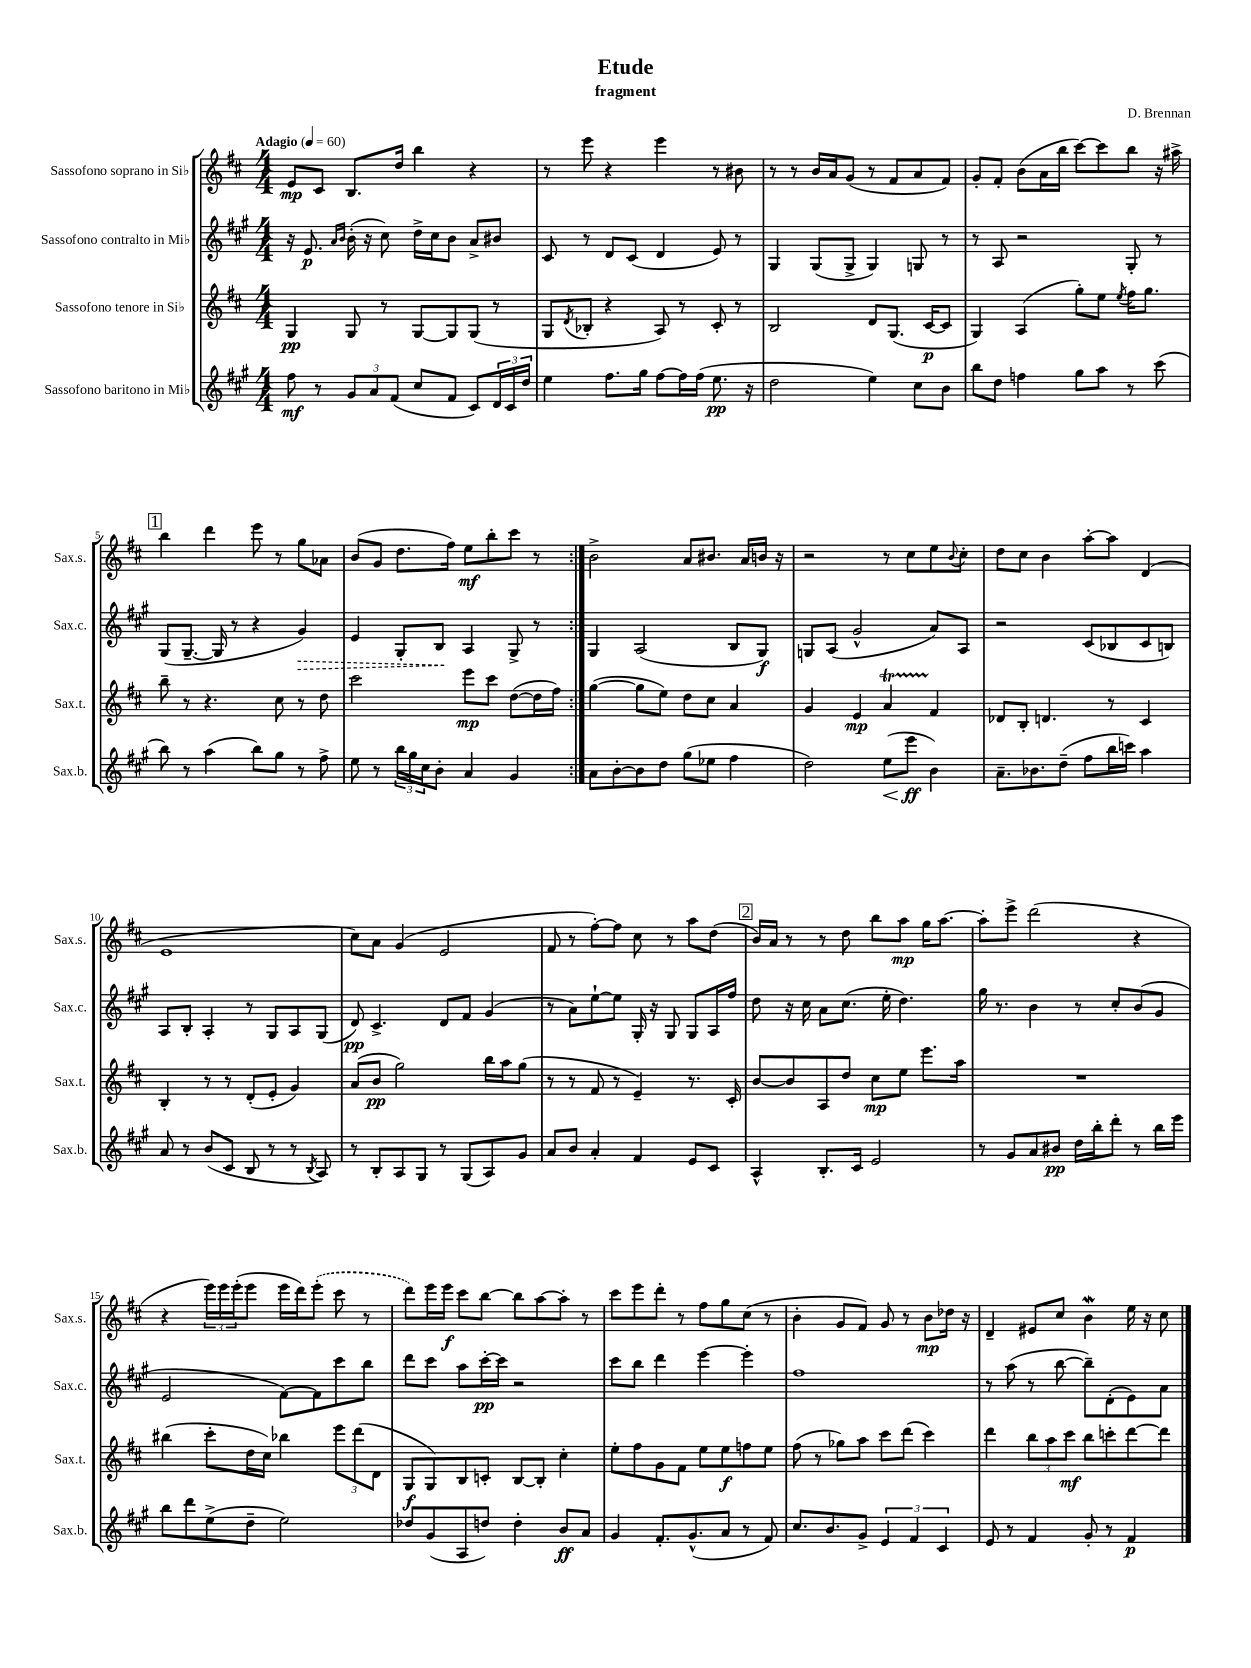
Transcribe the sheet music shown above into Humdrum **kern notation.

**kern	**kern	**kern	**kern
*staff4	*staff3	*staff2	*staff1
*clefG2	*clefG2	*clefG2	*clefG2
*k[f#c#g#]	*k[f#c#]	*k[f#c#g#]	*k[f#c#]
*M4/4	*M4/4	*M4/4	*M4/4
*MM60	*MM60	*MM60	*MM60
8ff#	4G	16r	8e
.	.	8.e	.
8r	.	.	8c#
.	.	16qqa	.
.	.	16qqb	.
12g#	8G	(16b'	8.B
.	.	16r	.
12a	.	.	.
.	8r	8cc#)	.
(12f#	.	.	.
.	.	.	16dd
8cc#	[8G	16dd^	4bb
.	.	16cc#	.
8f#	8G]	8b	.
8c#)	(8G	8a^	4r
24d	8r	8b#	.
24c#	.	.	.
24dd	.	.	.
=	=	=	=
4ee	8G	8c#	8r
.	8qd	.	.
.	8B-'	8r	8eee
8.ff#	4r	8d	4r
.	.	(8c#	.
16gg#	.	.	.
[8ff#	8A)	4d	4eee
16ff#]	8r	.	.
(16ff#	.	.	.
8.ee	8c#'	8e)	8r
.	8r	8r	8b#
16r	.	.	.
=	=	=	=
2dd	2B	4G#	8r
.	.	.	8r
.	.	(8G#	16b
.	.	.	16a
.	.	8G#^	(8g
4ee)	8d	4G#)	8r
.	(8.G	.	8f#
8cc#	.	8G	8a
.	[16c#	.	.
8b	8c#]	8r	8f#)
=	=	=	=
8bb	4G)	8r	8g'
8dd	.	8A	8f#'
4ff	(4A	2r	(8b
.	.	.	16a
.	.	.	16bb
8gg#	8gg')	.	[8ccc#)
8aa	8ee	.	8ccc#]
.	8qee	.	.
8r	16ff#	8G#'	8bb
.	8.gg	.	.
(8ccc#	.	8r	16r
.	.	.	16aa#^
=	=	=	=
8bb)	8bb~	(8G#	4bb
8r	8r	[8.G#~	.
(4aa	4.r	.	4ddd
.	.	16G#]	.
.	.	8r	.
8bb)	.	4r	8eee
8gg#	8cc#	.	8r
8r	8r	4g#)	8gg
8ff#^	8dd	.	8a-
=	=	=	=
8ee	2ccc#	4e	(8b
8r	.	.	8g
24bb	.	8G#'	8.dd
24gg#	.	.	.
24cc#	.	.	.
8b'	.	8B	.
.	.	.	16ff#)
4a	8eee	4A	8ee
.	8ccc#	.	8bb'
4g#	([8dd	8G#^	8ccc#
.	16dd]	8r	8r
.	16ff#)	.	.
=:|!	=:|!	=:|!	=:|!
8a	([4gg	4G#	2b^
[8b'	.	.	.
8b]	8gg]	(2A	.
8dd	8ee)	.	.
(8gg#	8dd	.	8a
8ee-	8cc#	.	8.b#
4ff#	4a	8B	.
.	.	.	16a
.	.	8G#)	16b
.	.	.	16r
=	=	=	=
2dd)	4g	8G	2r
.	.	(8A	.
.	4e	2g#^^	.
(8ee	4a	.	8r
8eee	.	.	8cc#
4b)	4f#	8a)	8ee
.	.	.	8qqb
.	.	8A	8cc#'
=	=	=	=
8.a~	8d-	2r	8dd
.	8B'	.	8cc#
8.b-	.	.	.
.	4.d	.	4b
(8dd~	.	.	.
8ff#	.	(8c#	[8aa'
16bb	8r	8B-	8aa]
16ccc)	.	.	.
4aa	4c#	8c#	(4d
.	.	8B)	.
=	=	=	=
8a	4B'	8A	1e
8r	.	8B'	.
(8b	8r	4A'	.
8c#	8r	.	.
8B	(8d'	8r	.
8r	8e'	8G#	.
8r	4g)	8A	.
8qB	.	.	.
8A)	.	(8G#	.
=	=	=	=
8r	(8a	8d)	8cc#)
8B'	8b	4.c#^	8a
8A	2gg)	.	(4g
8G#	.	.	.
8r	.	8d	2e
(8G#	.	8f#	.
8A)	16bb	(4g#	.
.	16aa	.	.
8g#	(8gg	.	.
=	=	=	=
8a	8r	8r	8f#
8b	8r	8a)	8r
4a'	8f#	[8ee`	[8ff#')
.	8r	8ee]	8ff#]
4f#	4e~)	16G#'	8cc#
.	.	16r	.
.	.	8G#	8r
8e	8.r	8G#	8aa
8c#	.	16A	(8dd
.	16c#'	16ff#	.
=	=	=	=
4A^^	[8b	8dd	16b)
.	.	.	16a
.	8b]	16r	8r
.	.	16cc#	.
8.B'	8A	8a	8r
.	8dd	(8.cc#	8dd
16c#	.	.	.
2e	8cc#	.	8bb
.	.	16ee'	.
.	8ee	4.dd)	8aa
.	8.eee	.	16gg
.	.	.	[8.aa
.	16aa	.	.
=	=	=	=
8r	1r	16gg#	8aa']
.	.	8.r	.
8g#	.	.	8eee^
8a	.	4b	(2ddd
8b#	.	.	.
16dd	.	8r	.
16bb'	.	.	.
8ddd'	.	8cc#'	.
8r	.	(8b	4r
16bb	.	8g#	.
16eee	.	.	.
=	=	=	=
8bb	(4bb#	2e	4r
8ddd	.	.	.
(8ee^	8ccc#'	.	24eee)
.	.	.	24eee
.	.	.	(24eee'
8dd~	16dd	.	8eee
.	16cc#)	.	.
2ee)	4bb-	[8f#)	16eee
.	.	.	16ddd)
.	.	8f#]	(8eee'
.	12eee	8ccc#	8ccc#
.	(12ddd	.	.
.	.	8bb	8r
.	12d	.	.
=	=	=	=
8dd-	8G	8ddd	8ddd)
(8g#	8G)	8ccc#	16eee
.	.	.	16eee
8A	8B	8aa	8ccc#
8dd)	8c'	[16ccc#'	[8bb
.	.	16ccc#]	.
4dd'	[8B	2r	8bb]
.	8B']	.	[8aa
8b	4cc#'	.	8aa']
8a	.	.	8r
=	=	=	=
4g#	8ee'	8ccc#	8ccc#
.	8ff#	8bb	8eee
8.f#'	8g	4ddd	8ddd'
.	8f#	.	8r
(8.g#^^	.	.	.
.	8ee	[4eee	8ff#
8a	8ee	.	8gg
8r	8ff	4eee']	(8cc#
8f#)	8ee	.	8r
=	=	=	=
8.cc#	(8ff#	1ff#	4b'
.	8r	.	.
8.b	.	.	.
.	8gg-)	.	8g
8g#^	8aa	.	8f#)
6e	8ccc#	.	8g
.	(8ddd	.	8r
6f#	.	.	.
.	4ccc#)	.	8b
6c#	.	.	.
.	.	.	16dd-
.	.	.	16r
=	=	=	=
8e	4ddd	8r	4d~
8r	.	(8aa	.
4f#	12bb	8r	8e#
.	12aa	.	.
.	.	[8bb	8cc#
.	12ccc#	.	.
8g#'	8bb	8bb~])	4b
8r	8ccc'	(8d'	.
4f#	[8ddd	8e)	16ee
.	.	.	16r
.	8ddd]	8a	8cc#
==	==	==	==
*-	*-	*-	*-
